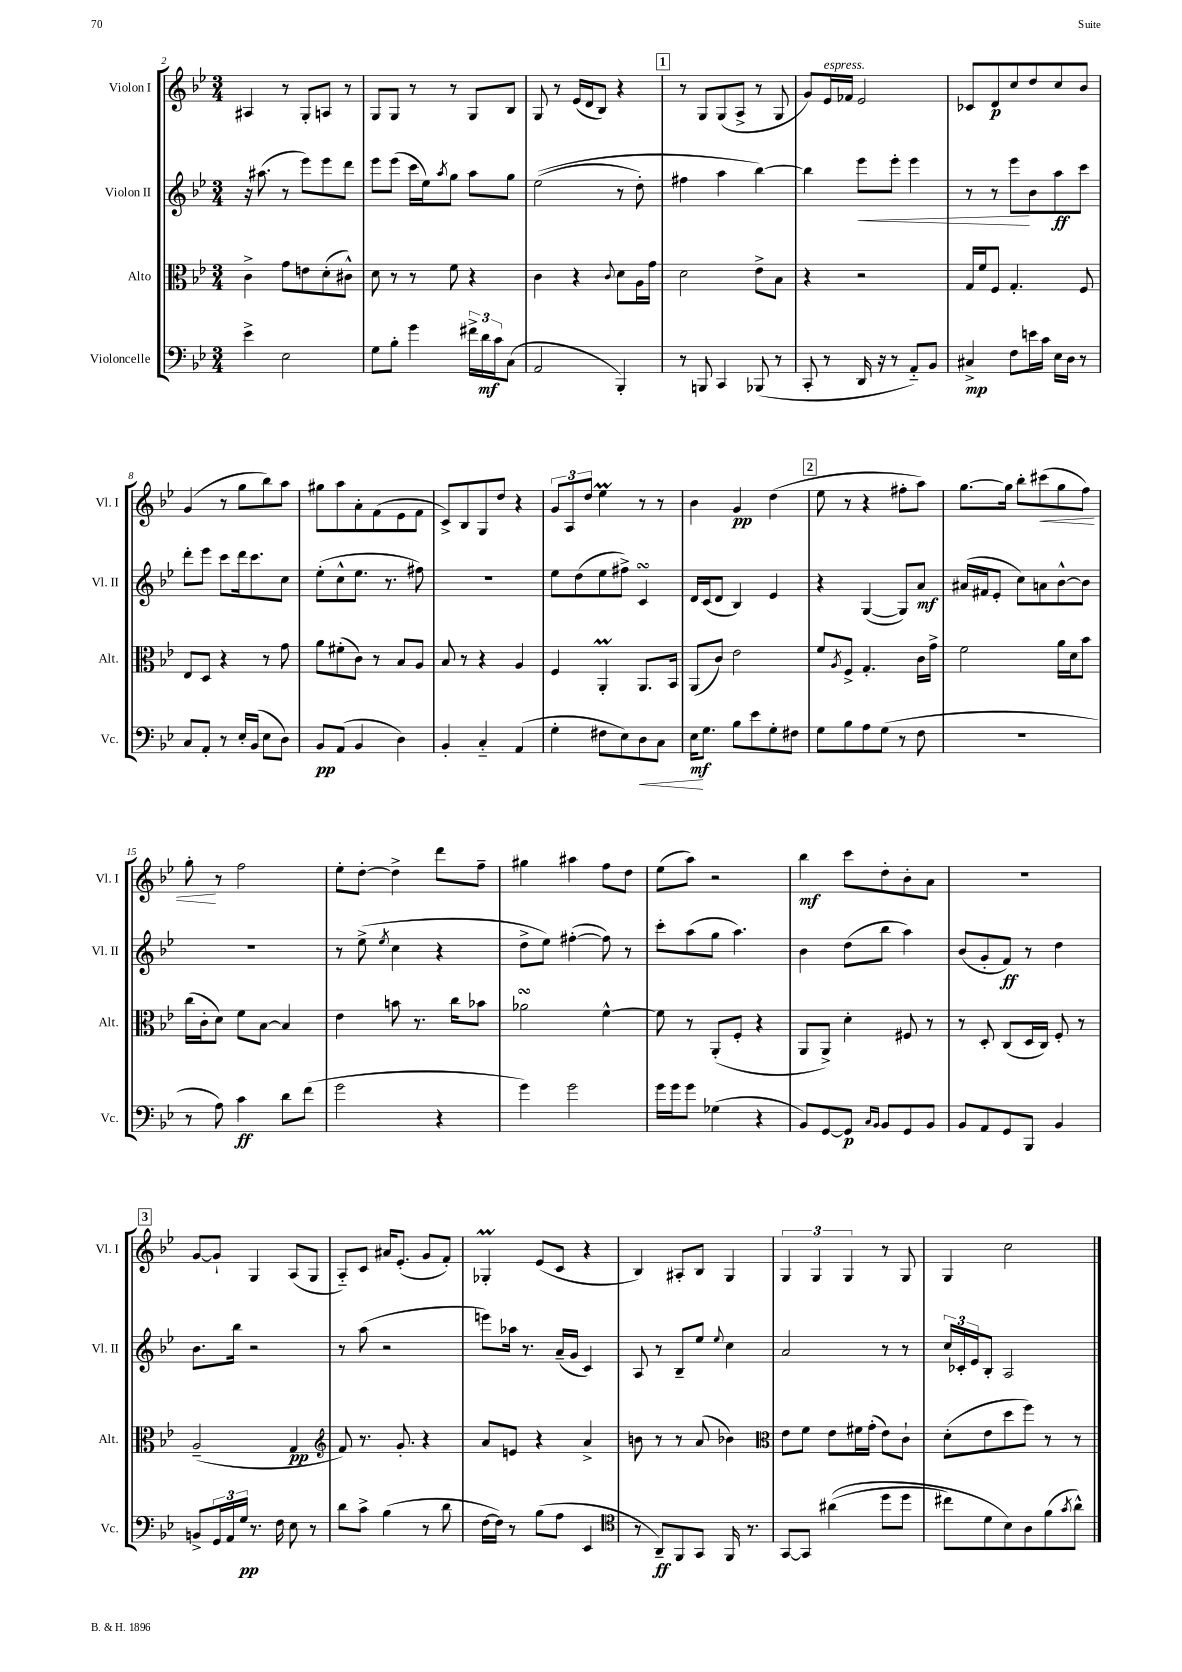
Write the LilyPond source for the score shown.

<<
\new StaffGroup <<
\new Staff = "s0" \with { instrumentName = "Violon I" shortInstrumentName = "Vl. I" } {
    \clef treble \key bes \major \numericTimeSignature \time 3/4
    ais4 r8 g8-. a8 r8 |
    g8 g8 r8 r8 g8 bes8 |
    g8 r8 ees'16( d'16 bes8) r4 |
    \mark \markup { \box "1" } r8 g8 g8( a8-> r8 g8 |
    g'8) ees'16^\markup { \italic "espress." } fes'16 ees'2 |
    ces'8 d'8\p c''8 d''8 c''8 bes'8 |
    g'4( r8 g''8 bes''8) a''8 |
    gis''8 a''8 a'8-. f'8( ees'8 f'8 |
    c'8->) bes8 g8 d''8 r4 |
    \tuplet 3/2 { g'8 a8 d''8 } ees''4\prall r8 r8 |
    bes'4 g'4\pp d''4( |
    \mark \markup { \box "2" } ees''8 r8 r4 fis''8-. a''8) |
    g''8.~ g''16 bes''8-. cis'''8\<( g''8 f''8) |
    g''8-.\! r8 f''2 |
    ees''8-. d''8~-. d''4-> d'''8 f''8-- |
    gis''4 ais''4 f''8 d''8 |
    ees''8( a''8) r2 |
    bes''4\mf c'''8 d''8-. bes'8-. a'8 |
    R2. |
    \mark \markup { \box "3" } g'8~ g'8-! g4 a8( g8 |
    a8-_) c'8 ais'16 ees'8.-.( g'8 f'8-.) |
    ges4-.\prall ees'8( c'8 r4 |
    bes4) ais8-. bes8 g4 |
    \tuplet 3/2 { g4 g4 g4 } r8 g8 |
    g4 c''2 \bar "|." |
}
\new Staff = "s1" \with { instrumentName = "Violon II" shortInstrumentName = "Vl. II" } {
    \clef treble \key bes \major \numericTimeSignature \time 3/4
    r16 ais''8.( r8 ees'''8) ees'''8 d'''8 |
    ees'''8 ees'''8( c'''16 ees''16) \acciaccatura { a''8 } g''8 a''8 g''8 |
    ees''2(\( r8 d''8-.) |
    \mark \markup { \box "1" } fis''4 a''4 bes''4~\) |
    bes''4 ees'''8\< ees'''8-. ees'''4 |
    r8 r8 ees'''8\! bes'8 a''8\ff c'''8 |
    d'''8-. ees'''8 c'''8 d'''16 c'''8. c''8 |
    ees''8-.( c''8-^ ees''8. r8. fis''8) |
    R2. |
    ees''8 d''8( ees''8 fis''8->) c'4\turn |
    d'16 c'16( d'8 bes4) ees'4 |
    \mark \markup { \box "2" } r4 g4~( g8) a'8\mf |
    ais'16( fis'16 ees'8-. c''8) a'8 bes'8~-^ bes'8 |
    R2. |
    r8 ees''8->( \acciaccatura { ees''8 } c''4 r4 |
    d''8-> ees''8) fis''4~-.( fis''8) r8 |
    c'''8-. a''8( g''8 a''4.) |
    bes'4 d''8( bes''8 a''4) |
    bes'8( g'8-. f'8\ff) r8 d''4 |
    \mark \markup { \box "3" } bes'8. bes''16 r2 |
    r8 a''8( r2 |
    e'''8) aes''16 r8. a'16--( g'16 c'4) |
    a8 r8 bes8-- ees''8 \appoggiatura { ees''8 } c''4 |
    a'2 r8 r8 |
    \tuplet 3/2 { c''16 ces'16-. ees'16 } bes8-. a2 \bar "|." |
}
\new Staff = "s2" \with { instrumentName = "Alto" shortInstrumentName = "Alt." } {
    \clef alto \key bes \major \numericTimeSignature \time 3/4
    c'4-> g'8 e'8 d'8-.( cis'8-^) |
    d'8 r8 r8 f'8 r4 |
    c'4 r4 \appoggiatura { c'8 } d'8 a16 g'16 |
    \mark \markup { \box "1" } d'2 ees'8-> bes8 |
    r4 r2 |
    g16 f'16 f8 g4.-. f8 |
    ees8 d8 r4 r8 g'8 |
    a'8 fis'8-.( c'8) r8 bes8 a8 |
    bes8 r8 r4 a4 |
    f4 a,4-.\prall a,8. bes,16 |
    a,8( c'8) ees'2 |
    \mark \markup { \box "2" } f'8 \acciaccatura { a8 } f8-> g4.-. c'16 g'16-> |
    f'2 a'16 d'16 bes'8 |
    c''16( c'16-. d'8) f'8 bes8~ bes4 |
    ees'4 b'8 r8. c''16 bes'8 |
    aes'2\turn f'4~-^ |
    f'8 r8 a,8-.( f8-. r4 |
    a,8 a,8->) d'4-. fis8 r8 |
    r8 d8-. c8( d16 c16) f8-. r8 |
    \mark \markup { \box "3" } a2--( g4\pp |
    \clef treble f'8) r8. g'8.-. r4 |
    a'8 e'8 r4 a'4-> |
    b'8 r8 r8 a'8( bes'4) |
    \clef alto ees'8 f'8 ees'8 fis'16 g'16-.( ees'8) c'8-! |
    d'8-.( ees'8 d''8 f''8) r8 r8 \bar "|." |
}
\new Staff = "s3" \with { instrumentName = "Violoncelle" shortInstrumentName = "Vc." } {
    \clef bass \key bes \major \numericTimeSignature \time 3/4
    ees'4-> ees2 |
    g8 bes8-. g'4 \tuplet 3/2 { fis'16-> d'16\mf c'16 } c8( |
    a,2 bes,,4-.) |
    \mark \markup { \box "1" } r8 b,,8 c,4 bes,,8( r8 |
    c,8-. r8 d,16 r16 r8 a,8-_) bes,8 |
    cis4->\mp f8 e'16 c'16 ees16 d16 r8 |
    c8 a,8-. r8 ees16-. bes,16( ees8 d8) |
    bes,8\pp a,8( bes,4 d4) |
    bes,4-. c4-_ a,4( |
    g4-. fis8 ees8) d8\< c8 |
    ees16\mf\! g8. bes8 ees'8 g8-. fis8 |
    \mark \markup { \box "2" } g8 bes8 a8 g8( r8 f8 |
    R2. |
    r8 a8) c'4\ff d'8 f'8( |
    g'2 r4 |
    g'4) g'2 |
    g'16 g'16 g'8 ges4( r4 |
    bes,8) g,8~ g,8\p \grace { c16 bes,16 } bes,8 g,8 bes,8 |
    bes,8 a,8 g,8 bes,,8 bes,4 |
    \mark \markup { \box "3" } b,8-> \tuplet 3/2 { g,16 a,16 g16\pp } r8. f16 ees8 r8 |
    d'8 c'8-> bes4( r8 d'8 |
    f16~ f16) r8 bes8( a8 ees,4 |
    \clef tenor r8 a,8--\ff) f,8 g,8 f,16 r8. |
    g,8~ g,8 ais'4(\( d''8 d''8 |
    cis''8) d'8 bes8\) a8 f'8( \acciaccatura { g'8 } a'8-^) \bar "|." |
}
>>
>>
\layout { \context { \Score currentBarNumber = #2 } }
